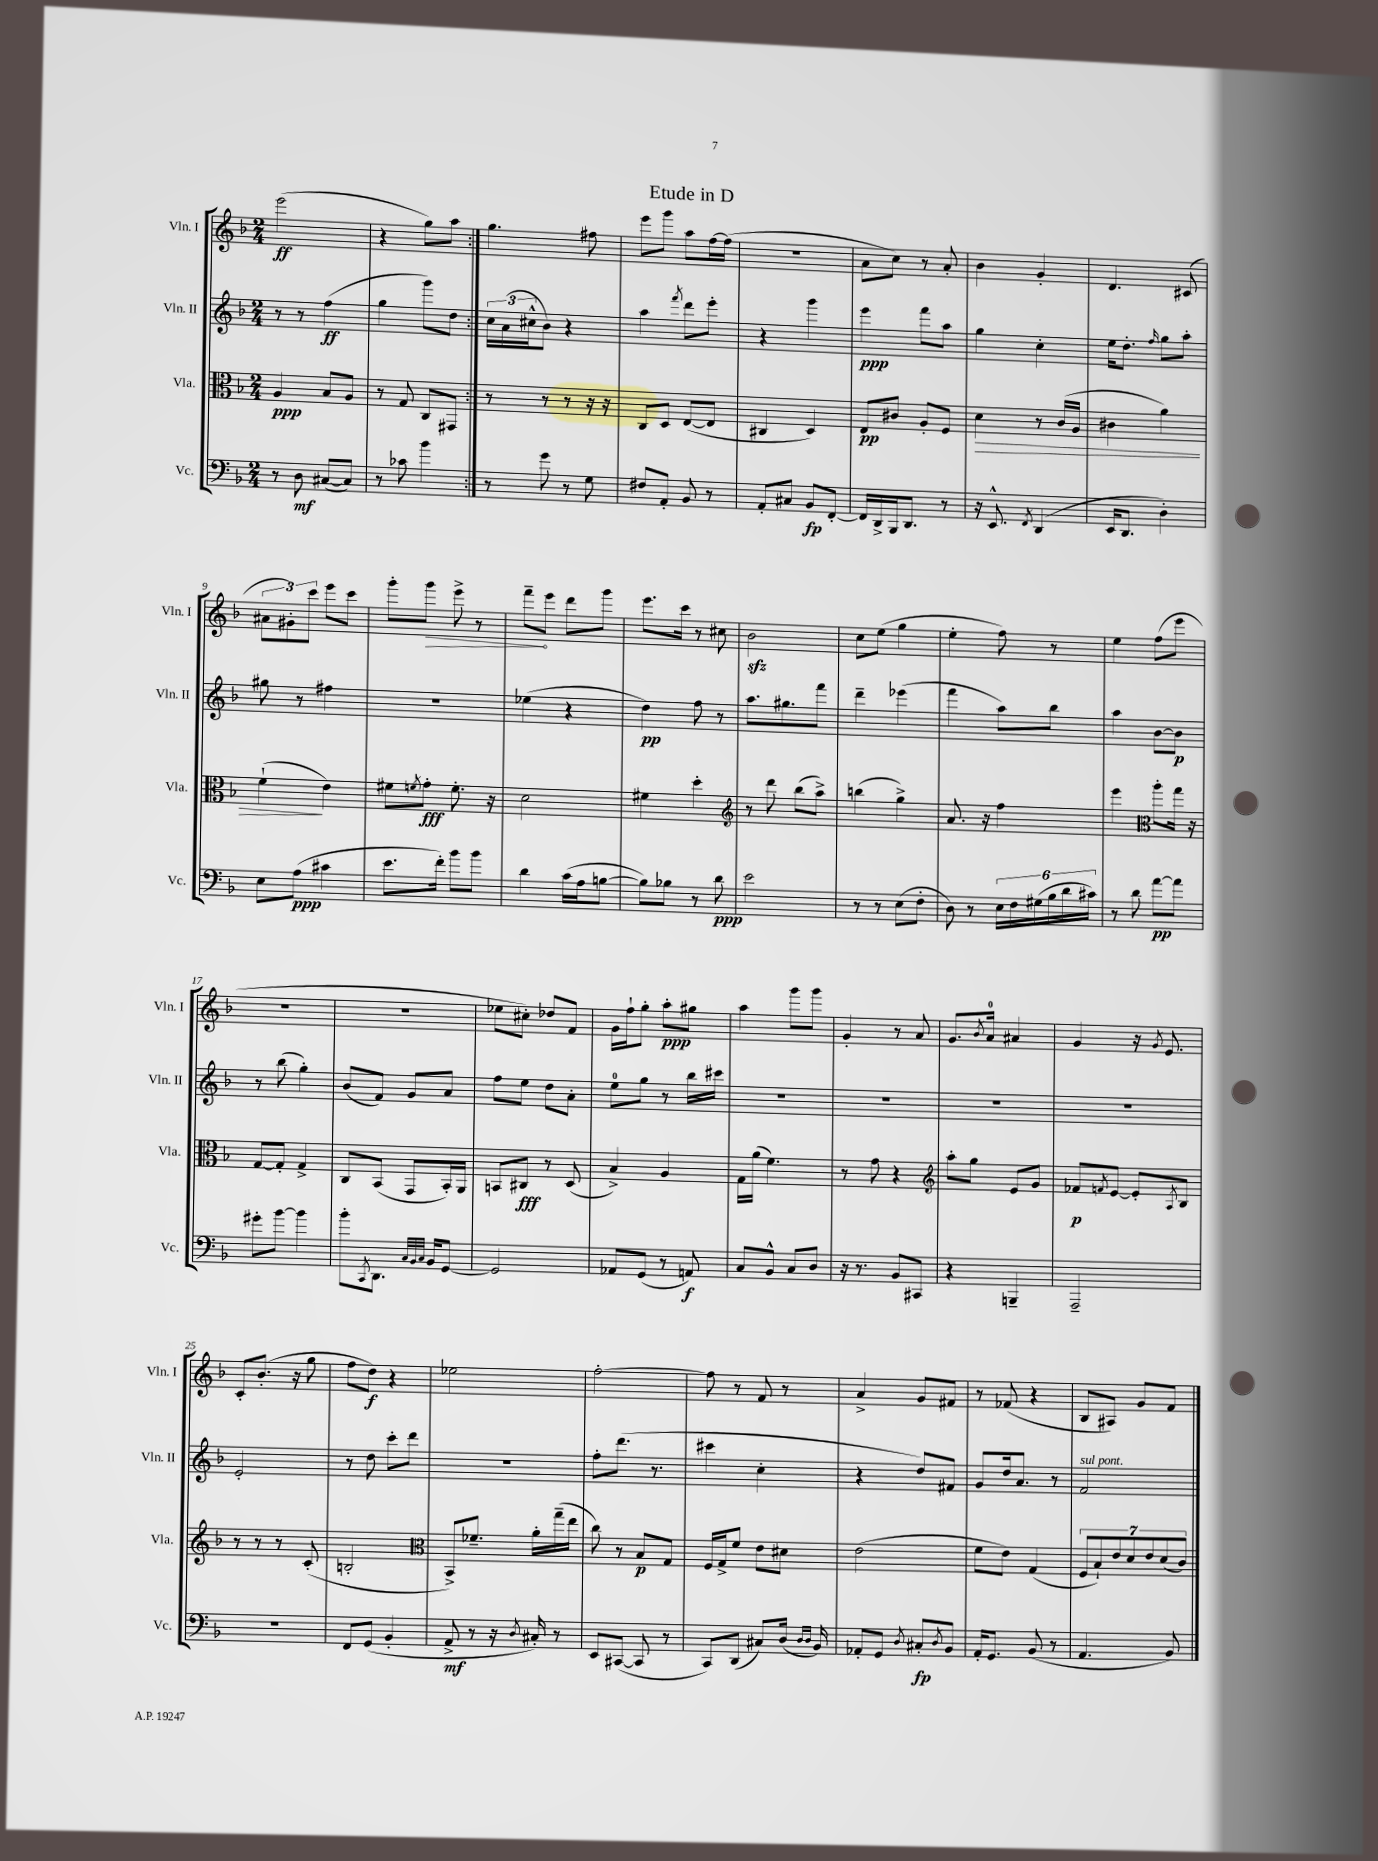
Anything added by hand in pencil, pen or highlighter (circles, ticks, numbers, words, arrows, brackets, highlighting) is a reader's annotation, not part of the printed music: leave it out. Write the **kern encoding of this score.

**kern	**kern	**kern	**kern
*staff4	*staff3	*staff2	*staff1
*clefF4	*clefC3	*clefG2	*clefG2
*k[b-]	*k[b-]	*k[b-]	*k[b-]
*M2/4	*M2/4	*M2/4	*M2/4
8r	4A/	8r	(2eee\
8D\	.	8r	.
([8C#/L	8B-/L	(4ff\	.
8C#/]J)	8A/J	.	.
=	=	=	=
8r	8r	4gg\	4r
8c-\	8G/	.	.
4b-\	8C/L	8ggg\L)	8gg\L)
.	8GG#/J	8dd\J	8aa\J
=:|!	=:|!	=:|!	=:|!
8r	8r	24cc\LL	4.gg\
.	.	(24a\	.
.	.	24cc#^^\J	.
8g\	8r	8b-\J)	.
8r	8r	4r	.
8G\	16r	.	8ff#\
.	16r	.	.
=	=	=	=
8F#/L	8C/L	4aa\	8eee\L
8AA'/J	8D/J	.	8ggg\J
.	.	8qfff/	.
8BB-/	([8E/L	8ddd\L	8aa\L
8r	8E/]J	8eee'\J	[16ff\L
.	.	.	(16ff\]JJ
=	=	=	=
8AA'/L	4C#/	4r	2r
8C#/J	.	.	.
8BB-/L	4D/)	4ggg\	.
[8FF'/J	.	.	.
=	=	=	=
16FF/]LL	8E/L	4eee\	8a\L
16DD^/	.	.	.
16BBB-/J	8c#/J	.	8cc\J)
8.DD/J	.	.	.
.	8A'/L	8fff\L	8r
8r	8F/J	8aa\J	8a'/
=	=	=	=
16r	4d\	4gg\	4b-\
8.EE^^/	.	.	.
8qFF/	.	.	.
(4DD/	8r	4cc'\	4g'/
.	(16c/LL	.	.
.	16A/JJ	.	.
=	=	=	=
16EE/LK	4c#\	16ee\LK	4.d/
8.DD/J	.	8.dd'\J	.
.	.	16qqff/	.
4D'\)	4a\)	8gg\L	.
.	.	8aa'\J	(8c#/
=	=	=	=
8E\L	(4f`\	8gg#\	12a#\L
.	.	.	12g#'\)
(8A\J	.	8r	.
.	.	.	12ccc\J
4c#\	4e\)	4ff#\	8eee\L
.	.	.	8ccc\J
=	=	=	=
8.e\L	8f#\L	2r	8ggg'\L
.	8qf/	.	.
.	8g'\J	.	8ggg\J
16f'\Jk)	.	.	.
8b-\L	8.f'\	.	8eee^\
8b-\J	.	.	8r
.	16r	.	.
=	=	=	=
4d\	2d\	(4ee-\	8fff~\L
.	.	.	8eee\J
(16c\LL	.	4r	8ddd\L
16A\J	.	.	.
[8B\J	.	.	8ggg\J
=	=	=	=
8B\]L)	4f#\	4dd\)	8.eee\L
8B-\J	.	.	.
.	.	.	16ccc\Jk
8r	4dd'\	8ff\	8r
8d\	.	8r	8cc#\
=	=	=	=
*	*clefG2	*	*
2e\	8r	8.aa\L	2b-\
.	8ddd\	.	.
.	.	8.gg#\	.
.	(8bb-\L	.	.
.	8aa^\J)	8fff\J	.
=	=	=	=
8r	(4bb\	4ddd~\	8cc\L
8r	.	.	(8ee\J
(8E\L	4gg^\)	(4eee-\	4gg\
8F'\J	.	.	.
=	=	=	=
8D\)	8.a/	4fff\	4ee'\
8r	.	.	.
.	16r	.	.
24E\LL	4ff\	8aa\L)	8ff\)
24F\	.	.	.
(24G#\	.	.	.
24B-\	.	8bb-\J	8r
24d\	.	.	.
24c#\JJ)	.	.	.
=	=	=	=
8r	4eee\	4aa\	4ee\
8d\	.	.	.
*	*clefC3	*	*
[8a\L	8aa'\L	[8b-\L	(8ff\L
8a\]J	16gg\Jk	8b-\]J	8eee\J
.	16r	.	.
=	=	=	=
8g#'\L	[8G/L	8r	2r
[8b-\J	8G'/]J	(8bb-\	.
4b-\]	4G^/	4gg'\)	.
=	=	=	=
8b-'\L	8C/L	(8b-/L	2r
8qCC/	.	.	.
8.DD\J	(8BB-/J	8f/J)	.
.	8GG/L	8g/L	.
32qqC/LLL	.	.	.
32qqBB-/	.	.	.
32qqC/JJJ	.	.	.
16BB-/LK	.	.	.
[8GG/J	16BB-'/L)	8a/J	.
.	16AA/JJ	.	.
=	=	=	=
2GG/]	8BB/L	8ff\L	8ee-\L
.	8C#/J	8ee\J	8cc#'\J)
.	8r	8dd\L	8dd-/L
.	(8D/	8a'\J	8f/J
=	=	=	=
8AA-/L	4B-^/)	8ee\L	16g\LL
.	.	.	16ff`\J
(8GG/J	.	8gg\J	8gg'\J
8r	4A/	8r	8aa'\L
8AA/)	.	16bb-\LL	8gg#\J
.	.	16ccc#\JJ	.
=	=	=	=
8C/L	16G\LL	2r	4aa\
.	(16a\JJ	.	.
8BB-^^/J	4.f\)	.	.
8C/L	.	.	8ggg\L
8D/J	.	.	8ggg\J
=	=	=	=
16r	8r	2r	4g'/
8.r	.	.	.
.	8g\	.	.
8BB-/L	4r	.	8r
8CC#/J	.	.	8a/
=	=	=	=
*	*clefG2	*	*
4r	8aa'\L	2r	8.g/L
.	8gg\J	.	.
.	.	.	8qb-/
.	.	.	16a/Jk
4BBB~/	8e/L	.	4a#/
.	8g/J	.	.
=	=	=	=
2AAA~/	8f-/L	2r	4g/
.	8qf/	.	.
.	[8e/J	.	.
.	8e'/]L	.	16r
.	.	.	8qg/
.	.	.	8.e/
.	8qA/	.	.
.	8B-/J	.	.
=	=	=	=
2r	8r	2e'/	8c'/L
.	8r	.	(8.b-'/J
.	8r	.	.
.	.	.	16r
.	(8c'/	.	8gg\
=	=	=	=
8FF/L	2B'/	8r	8ff\L
(8GG/J	.	8dd\	8dd\J)
4BB-'/	.	8ccc'\L	4r
.	.	8ddd\J	.
=	=	=	=
*	*clefC3	*	*
8AA^/	8BB-^/L)	2r	2ee-\
8r	8.f-~/J	.	.
16r	.	.	.
8qD/	.	.	.
16C#'/)	16a'\LL	.	.
8r	(16gg~\	.	.
.	16ee\JJ	.	.
=	=	=	=
8EE/L	8cc\)	8ff'\L	[2ff'\
([8CC#/J	8r	(8.ddd\J	.
8CC#/]	8B-/L	.	.
.	.	8.r	.
8r	8G/J	.	.
=	=	=	=
8CC/L)	16F/LL	4ccc#\	8ff\]
.	16G^/J	.	.
(8DD/J	8f/J	.	8r
8C#/L)	8e\L	4cc'\	8f/
(16D/Jk	8d#\J	.	8r
16qqD/LL	.	.	.
16qqD/JJ	.	.	.
16BB-/)	.	.	.
=	=	=	=
8AA-'/L	(2e\	4r	4a^/
8GG/J	.	.	.
8qD/	.	.	.
8C#'/L	.	8dd/L)	8g/L
8qD/	.	.	.
8BB-/J	.	8f#/J	8f#/J
=	=	=	=
16AA'/LK	8f\L	8g/L	8r
8.GG/J	.	.	.
.	8e\J)	16dd/k	(8f-/
.	.	8.a/J	.
(8BB-/	(4G/	.	4r
8r	.	8r	.
=	=	=	=
4.AA/	14F/L	2f/	8B-/L
.	14B-`/)	.	.
.	.	.	8A#/J)
.	14e/	.	.
.	14d/	.	.
.	.	.	8g/L
.	14e/	.	.
.	(14d/	.	.
8BB-/)	.	.	8f/J
.	14c/J)	.	.
==	==	==	==
*-	*-	*-	*-
